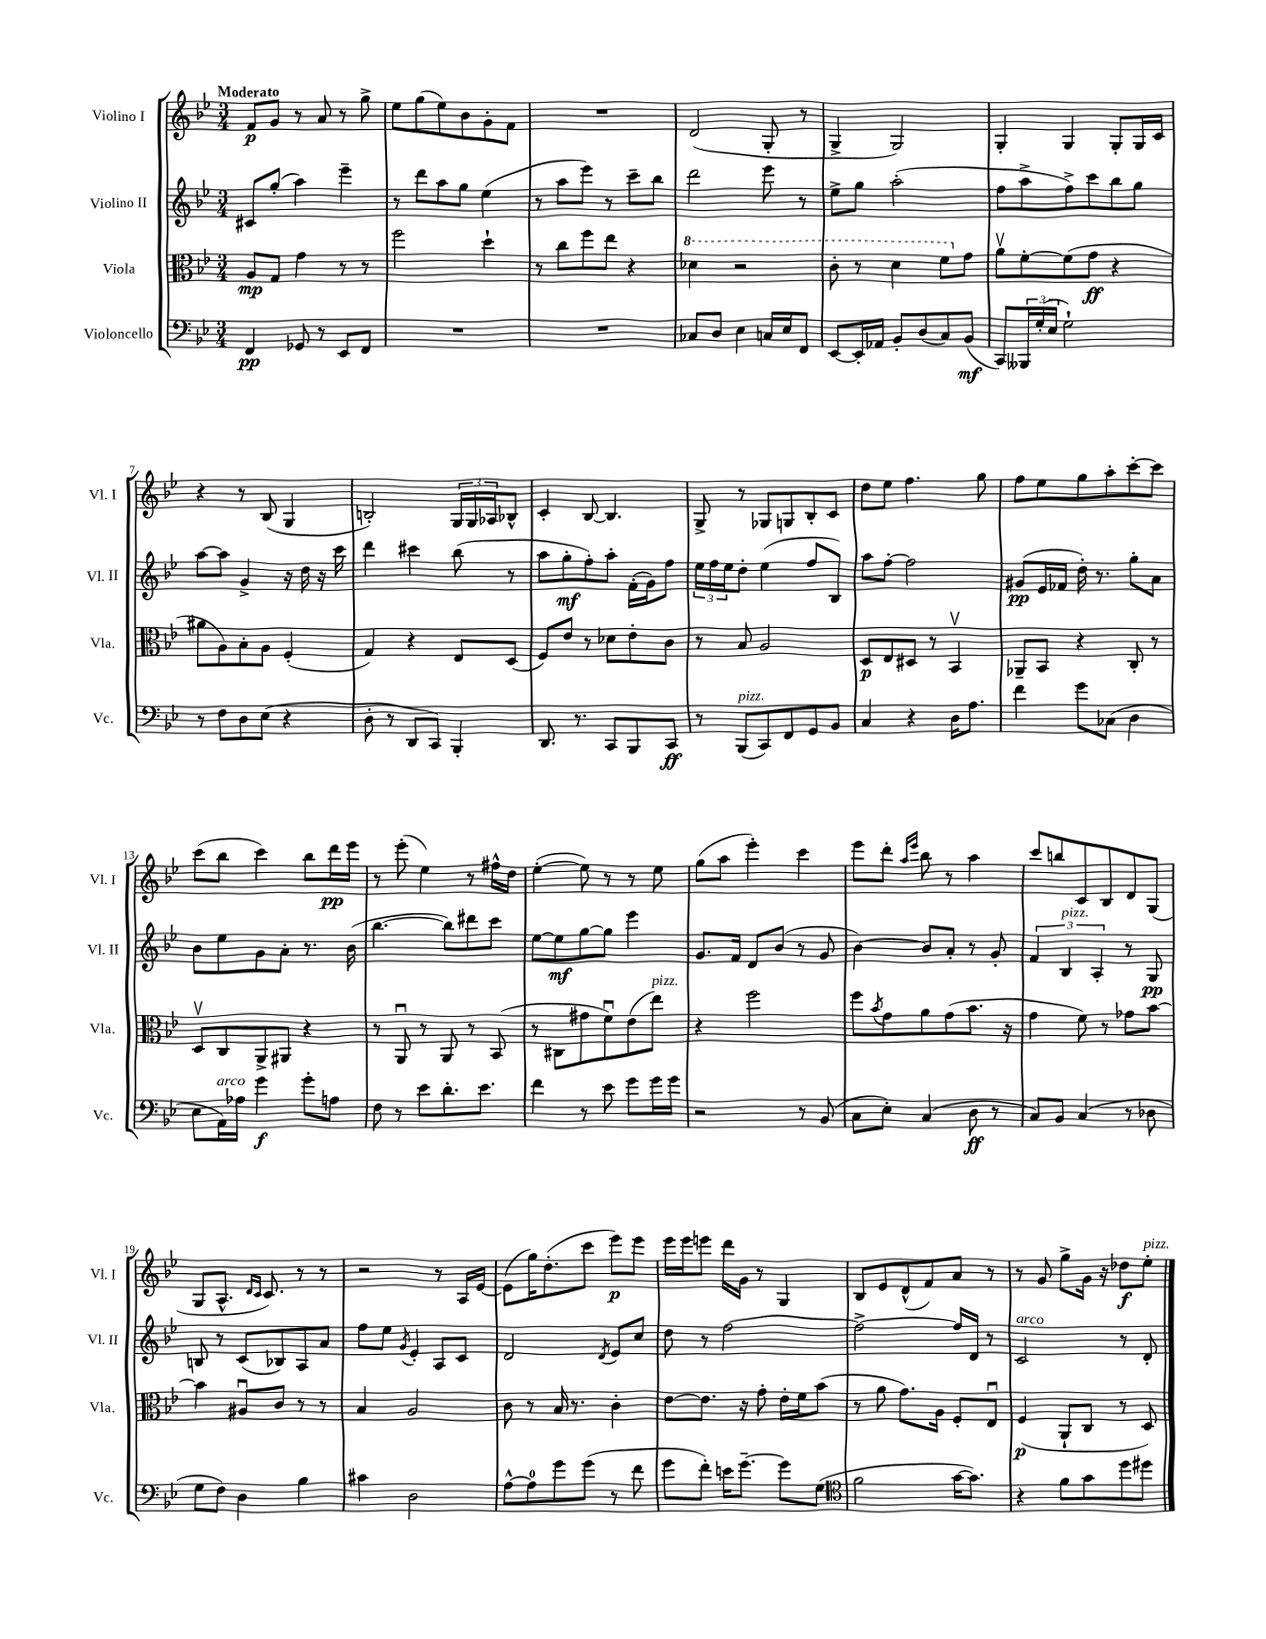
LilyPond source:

<<
\new StaffGroup <<
\new Staff = "s0" \with { instrumentName = "Violino I" shortInstrumentName = "Vl. I" } {
    \clef treble \key bes \major \numericTimeSignature \time 3/4 \tempo "Moderato"
    f'8\p g'8 r8 a'8 r8 g''8-> |
    ees''8 g''8( ees''8) bes'8 g'8-. f'8 |
    R2. |
    d'2( g8-. r8 |
    g4-> g2) |
    g4-. g4 g8-. g16 c'16 |
    r4 r8 bes8( g4 |
    b2-.) \tuplet 3/2 { g16 g16 aes16 } bes8-^ |
    c'4-. bes8~ bes4. |
    g8-> r8 ges8 g8 bes8-. c'8 |
    d''8 ees''8 f''4. g''8 |
    f''8 ees''8 g''8 a''8-. c'''8~-. c'''8 |
    c'''8( bes''8 c'''4) bes''8 d'''16\pp ees'''16 |
    r8 ees'''8-.( ees''4) r8 fis''16-^ d''16 |
    ees''4~-.( ees''8) r8 r8 ees''8 |
    g''8( a''8 ees'''4-.) c'''4 |
    ees'''8 d'''8-. \grace { a''16 ees'''16 } bes''8 r8 a''4 |
    c'''8 b''8 c'8 bes8 d'8 g8( |
    g8 a8.-^ \grace { d'16 c'16 } c'8.) r8 r8 |
    r2 r8 a16 ees'16~ |
    ees'8( g''16) d''8.-.( c'''8 ees'''8\p) ees'''8 |
    ees'''16 ees'''16 e'''8 d'''16 g'16 r8 g4 |
    bes8 ees'8 d'8-^( f'8) a'8 r8 |
    r8 g'8 g''8-> g'16 r16 des''8\f ees''8-.^\markup { \italic "pizz." } \bar "|." |
}
\new Staff = "s1" \with { instrumentName = "Violino II" shortInstrumentName = "Vl. II" } {
    \clef treble \key bes \major \numericTimeSignature \time 3/4
    cis'8 g''8-.( a''4) ees'''4-- |
    r8 d'''8 a''8 g''8 ees''4( |
    r8 a''8 ees'''8) r8 c'''8-- bes''8 |
    d'''2 ees'''8 r8 |
    ees''8-> g''8 a''2-.( |
    f''8 a''8-> f''8->) c'''8 bes''8 g''8 |
    a''8~ a''8 g'4-> r16 d''16 r16 c'''16 |
    d'''4 cis'''4 bes''8( r8 |
    a''8 g''8-.\mf f''8-.) a''8-. f'16-.( g'16) f''8 |
    \tuplet 3/2 { ees''16 f''16 ees''16 } d''8-. ees''4( f''8 bes8) |
    a''8 f''8~-. f''2 |
    gis'8\pp( ees'16 fes'16 d''16-.) r8. g''8-. a'8 |
    bes'8 ees''8 g'8 a'8-. r8. bes'16( |
    bes''4.~ bes''8) dis'''8 c'''8 |
    ees''8~ ees''8\mf g''8~ g''8 ees'''4 |
    g'8. f'16 d'8 bes'8( r8 g'8 |
    bes'4~) bes'8 a'8-. r8 g'8-. |
    \tuplet 3/2 { f'4 bes4^\markup { \italic "pizz." } a4-. } r8 g8\pp |
    b8 r8 c'8( bes8) a8 a'8 |
    f''8 ees''8 \acciaccatura { g'8 } ees'4-. a8 c'8 |
    d'2 \acciaccatura { d'8 } ees'8 c''8 |
    d''8 r8 f''2~ |
    f''2~-> f''16 d'16 r8 |
    c'2^\markup { \italic "arco" } r8 d'8-. \bar "|." |
}
\new Staff = "s2" \with { instrumentName = "Viola" shortInstrumentName = "Vla." } {
    \clef alto \key bes \major \numericTimeSignature \time 3/4
    a8\mp g8 g'4 r8 r8 |
    f''2 d''4-! |
    r8 c''8 f''8 ees''8 r4 |
    \ottava #1 des''4 r2 |
    c''8-. r8 d''4 f''8 \ottava #0 g'8 |
    a'8\upbow f'8~-. f'8( g'8\ff r4 |
    ais'8 a8) bes8-. a8 f4-.( |
    g4) r4 ees8 d8( |
    f8) ees'8 r8 des'8 ees'8-. c'8 |
    r8 bes8 a2 |
    d8\p ees8 dis8 r8 bes,4\upbow |
    aes,8-- bes,8 r4 c8-. r8 |
    d8\upbow c8 a,8-> ais,8 r4 |
    r8 a,8\downbow r8 a,8 r8 bes,8( |
    r8 cis8 gis'8 f'8\downbow) ees'8( ees''8^\markup { \italic "pizz." }) |
    r4 f''2 |
    f''8 \acciaccatura { bes'8 } g'8 a'8 g'8( bes'8. r16 |
    g'4 f'8) r8 ges'8 bes'8~ |
    bes'4 ais8\downbow c'8 r8 r8 |
    bes4 a2 |
    c'8 r8 bes16 r8. c'4-. |
    ees'8~ ees'8. r16 g'8-. ees'16-. f'16 bes'8( |
    r8 a'8 g'8.) a16 f8-. ees8\downbow |
    f4\p( a,8-! c8 r8 d8) \bar "|." |
}
\new Staff = "s3" \with { instrumentName = "Violoncello" shortInstrumentName = "Vc." } {
    \clef bass \key bes \major \numericTimeSignature \time 3/4
    f,4\pp ges,8 r8 ees,8 f,8 |
    R2. |
    R2. |
    ces8 d8 ees4 c16 ees16 f,8 |
    ees,8~ ees,16-. aes,16 bes,8-. d8( c8) bes,8\mf( |
    c,8) \tuplet 3/2 { beses,,16 g16-.( ees16 } g2-!) |
    r8 f8 d8 ees8( r4 |
    d8-. r8 d,8 c,8) bes,,4-. |
    d,8. r8. c,8 bes,,8 c,8\ff |
    r8 bes,,8^\markup { \italic "pizz." }( c,8) f,8 g,8 bes,8 |
    c4 r4 d16 a8. |
    f'4 g'8 ces8( d4 |
    ees8 a,16^\markup { \italic "arco" }) aes16 g'4\f g'8-. a8 |
    f8 r8 ees'8 d'8.-. ees'8. |
    f'4 r8 ees'8 g'8 g'16 g'16 |
    r2 r8 bes,8( |
    c8 ees8-.) c4( d8\ff r8 |
    c8) bes,8 c4( r8 des8 |
    g8 f8) d4 bes4 |
    cis'4 d2 |
    a8~-^ a8-0 g'8 g'8( r8 f'8 |
    g'8 f'8-.) e'16 g'8.~-- g'8 g8( |
    \clef tenor f'2 g'16~ g'8.) |
    r4 f'8 g'8 d''8 dis''8 \bar "|." |
}
>>
>>
